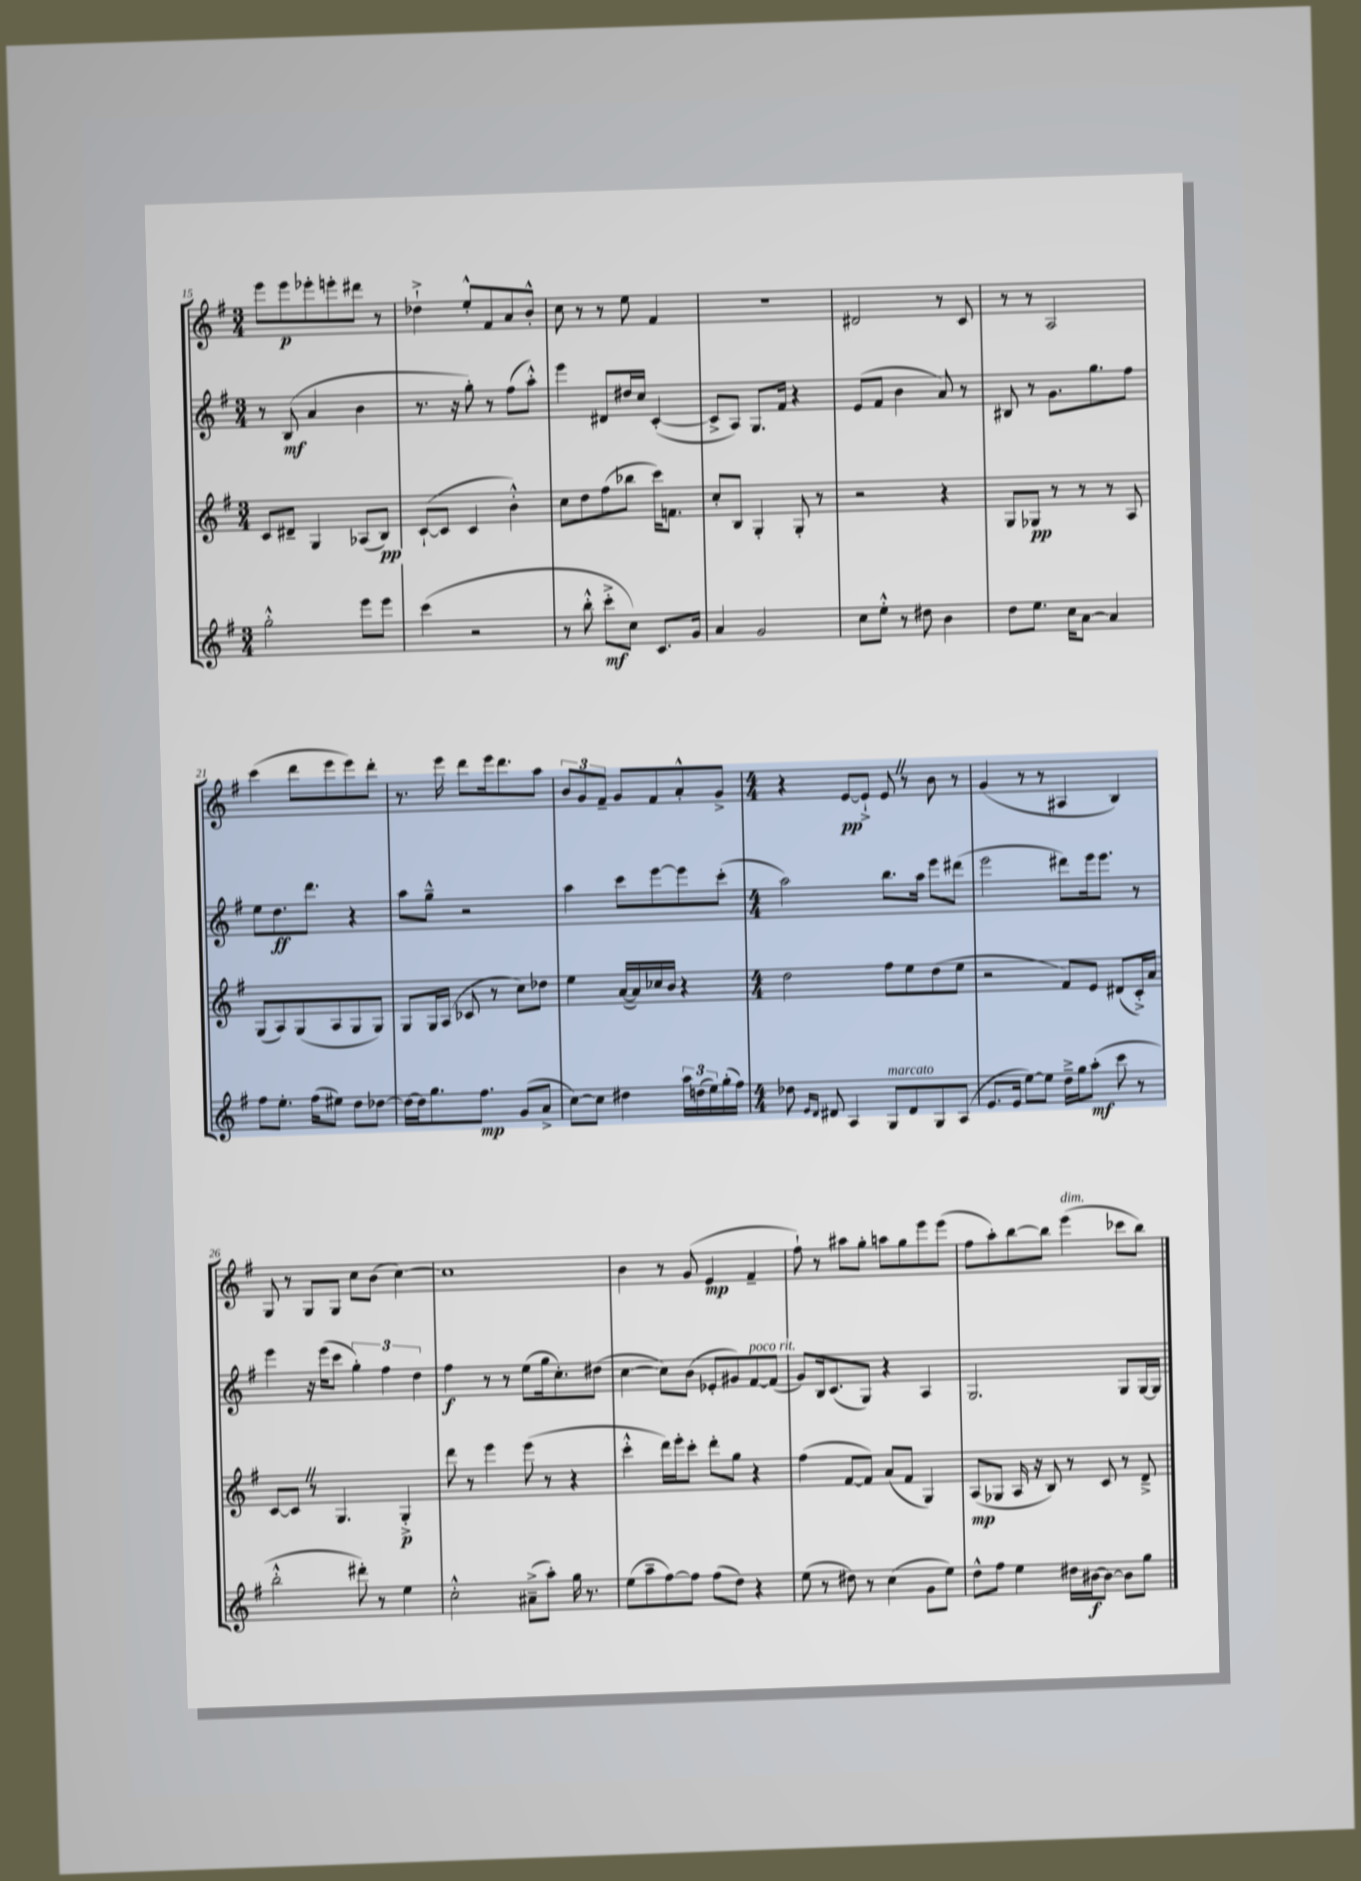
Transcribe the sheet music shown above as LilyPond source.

<<
\new StaffGroup <<
\new Staff = "s0" {
    \clef treble \key g \major \numericTimeSignature \time 3/4
    e'''8 e'''8\p ees'''8-. e'''8-. dis'''8 r8 |
    des''4-!-> e''8-.-^ fis'8 a'8 b'8-.-^ |
    c''8 r8 r8 e''8 fis'4 |
    R2. |
    dis'2 r8 c'8 |
    r8 r8 a2 |
    c'''4( d'''8 e'''8 e'''8) d'''8-. |
    r8. e'''16 d'''8 e'''16 d'''8. a''8 |
    \tuplet 3/2 { b'8 g'8 fis'8-- } g'8 fis'8 a'8-.-^ g'8-> |
    \numericTimeSignature \time 4/4 r4 e'8~\pp e'8-!-> e'8 \once \override BreathingSign.text = \markup { \musicglyph "scripts.caesura.straight" } \breathe r8 b'8 r8 |
    g'4( r8 r8 ais4 b4) |
    g8 r8 g8 g8 c''8 b'8( c''4~) |
    c''1 |
    b'4 r8 g'8( e'4\mp fis'4-- |
    fis''8-!) r8 ais''8 g''8-. a''8 g''8 e'''8 e'''8( |
    fis''8 a''8-.) b''8~ b''8 e'''4^\markup { \italic "dim." }( ces'''8 b''8) \bar "|." |
}
\new Staff = "s1" {
    \clef treble \key g \major \numericTimeSignature \time 3/4
    r8 b8\mf( a'4 b'4 |
    r8. r16 g''8-.) r8 fis''8( a''8-.-^) |
    e'''4 dis'8 dis''16 c''16 c'4~-.( |
    c'8-> a8) g8. fis'16 r4 |
    e'8( fis'8 b'4 a'8) r8 |
    bis8 r8 g'8. g''8. fis''8 |
    e''8 d''8.\ff d'''8. r4 |
    a''8 g''8---^ r2 |
    a''4 c'''8 e'''8~ e'''8 c'''8-.( |
    \numericTimeSignature \time 4/4 a''2) b''8. a''16 e'''8 dis'''8( |
    e'''2 dis'''8) e'''16 e'''8. r8 |
    e'''4 r16 e'''16( c'''8 \tuplet 3/2 { g''4-.) fis''4 d''4 } |
    fis''4\f r8 r8 e''8( g''16 c''8.-.) dis''8( |
    c''4~ c''8) b'8( ees'8-. gis'8) fis'8~^\markup { \italic "poco rit." } fis'8( |
    g'8) b16 c'8.( g8) r4 a4 |
    g2. g8 g16~ g16 \bar "|." |
}
\new Staff = "s2" {
    \clef treble \key g \major \numericTimeSignature \time 3/4
    c'8 dis'8-- g4 aes8( b8\pp) |
    c'8~-!( c'8 c'4 b'4-.-^) |
    c''8 d''8 fis''8( bes''8 c'''16) f'8. |
    c''8-. b8 g4-. g8-. r8 |
    r2 r4 |
    g8 ges8\pp r8 r8 r8 a8 |
    g8( a8) g8( a8 g8 g8) |
    g8 g16 a16( ces'8 r8 c''8) des''8 |
    e''4 a'16~( a'16) ces''16 b'16 r4 |
    \numericTimeSignature \time 4/4 d''2 fis''8 e''8 d''8( e''8 |
    r2 fis'8) e'8 dis'8( c'16-.->) a'16 |
    c'8~ c'8 \once \override BreathingSign.text = \markup { \musicglyph "scripts.caesura.straight" } \breathe r8 g4. g4-.->\p |
    d'''8 r8 e'''4 e'''8( r8 r4 |
    c'''4-.-^ d'''16) e'''16-. c'''8-. d'''8-. g''8 r4 |
    fis''4( fis'8~ fis'8) a'8( fis'8 g4) |
    a8\mp( ges8 a16 r16 b8) r8 c'8 r8 d'8---> \bar "|." |
}
\new Staff = "s3" {
    \clef treble \key g \major \numericTimeSignature \time 3/4
    g''2-.-^ e'''8 e'''8 |
    c'''4( r2 |
    r8 b''8-.-^ c'''8-.->\mf c''8) c'8. g'16 |
    a'4 g'2 |
    c''8 e''8-.-^ r8 dis''8 b'4 |
    d''8 e''8. c''16 a'8~ a'4 |
    fis''8 e''8.-. fis''16( eis''8) d''8 des''8~ |
    des''16~ des''16 g''8. fis''8.\mp g'8( a'8-> |
    c''8~) c''8 dis''4 \tuplet 3/2 { a''16 d''16( e''16) } g''16-.( fis''16) |
    \numericTimeSignature \time 4/4 des''8 \grace { e'16 d'16 } dis'8 a4 g8^\markup { \italic "marcato" } dis'8 g8 a8( |
    e'8. e'16 e''8~) e''8 d''16---> g''16 a''8-.\mf( c'''8 r8 |
    b''2-.-^ dis'''8-.) r8 e''4 |
    c''2-.-^ ais'8--->( a''8-.) g''16 r8. |
    e''8( a''8-- fis''8~) fis''8 fis''8( d''8) r4 |
    e''8( r8 dis''8) r8 c''4( g'8 e''8) |
    d''8-^ fis''8 e''4 dis''16 bis'16~\f bis'8~ bis'8 g''8 \bar "|." |
}
>>
>>
\layout { \context { \Score currentBarNumber = #15 } }
